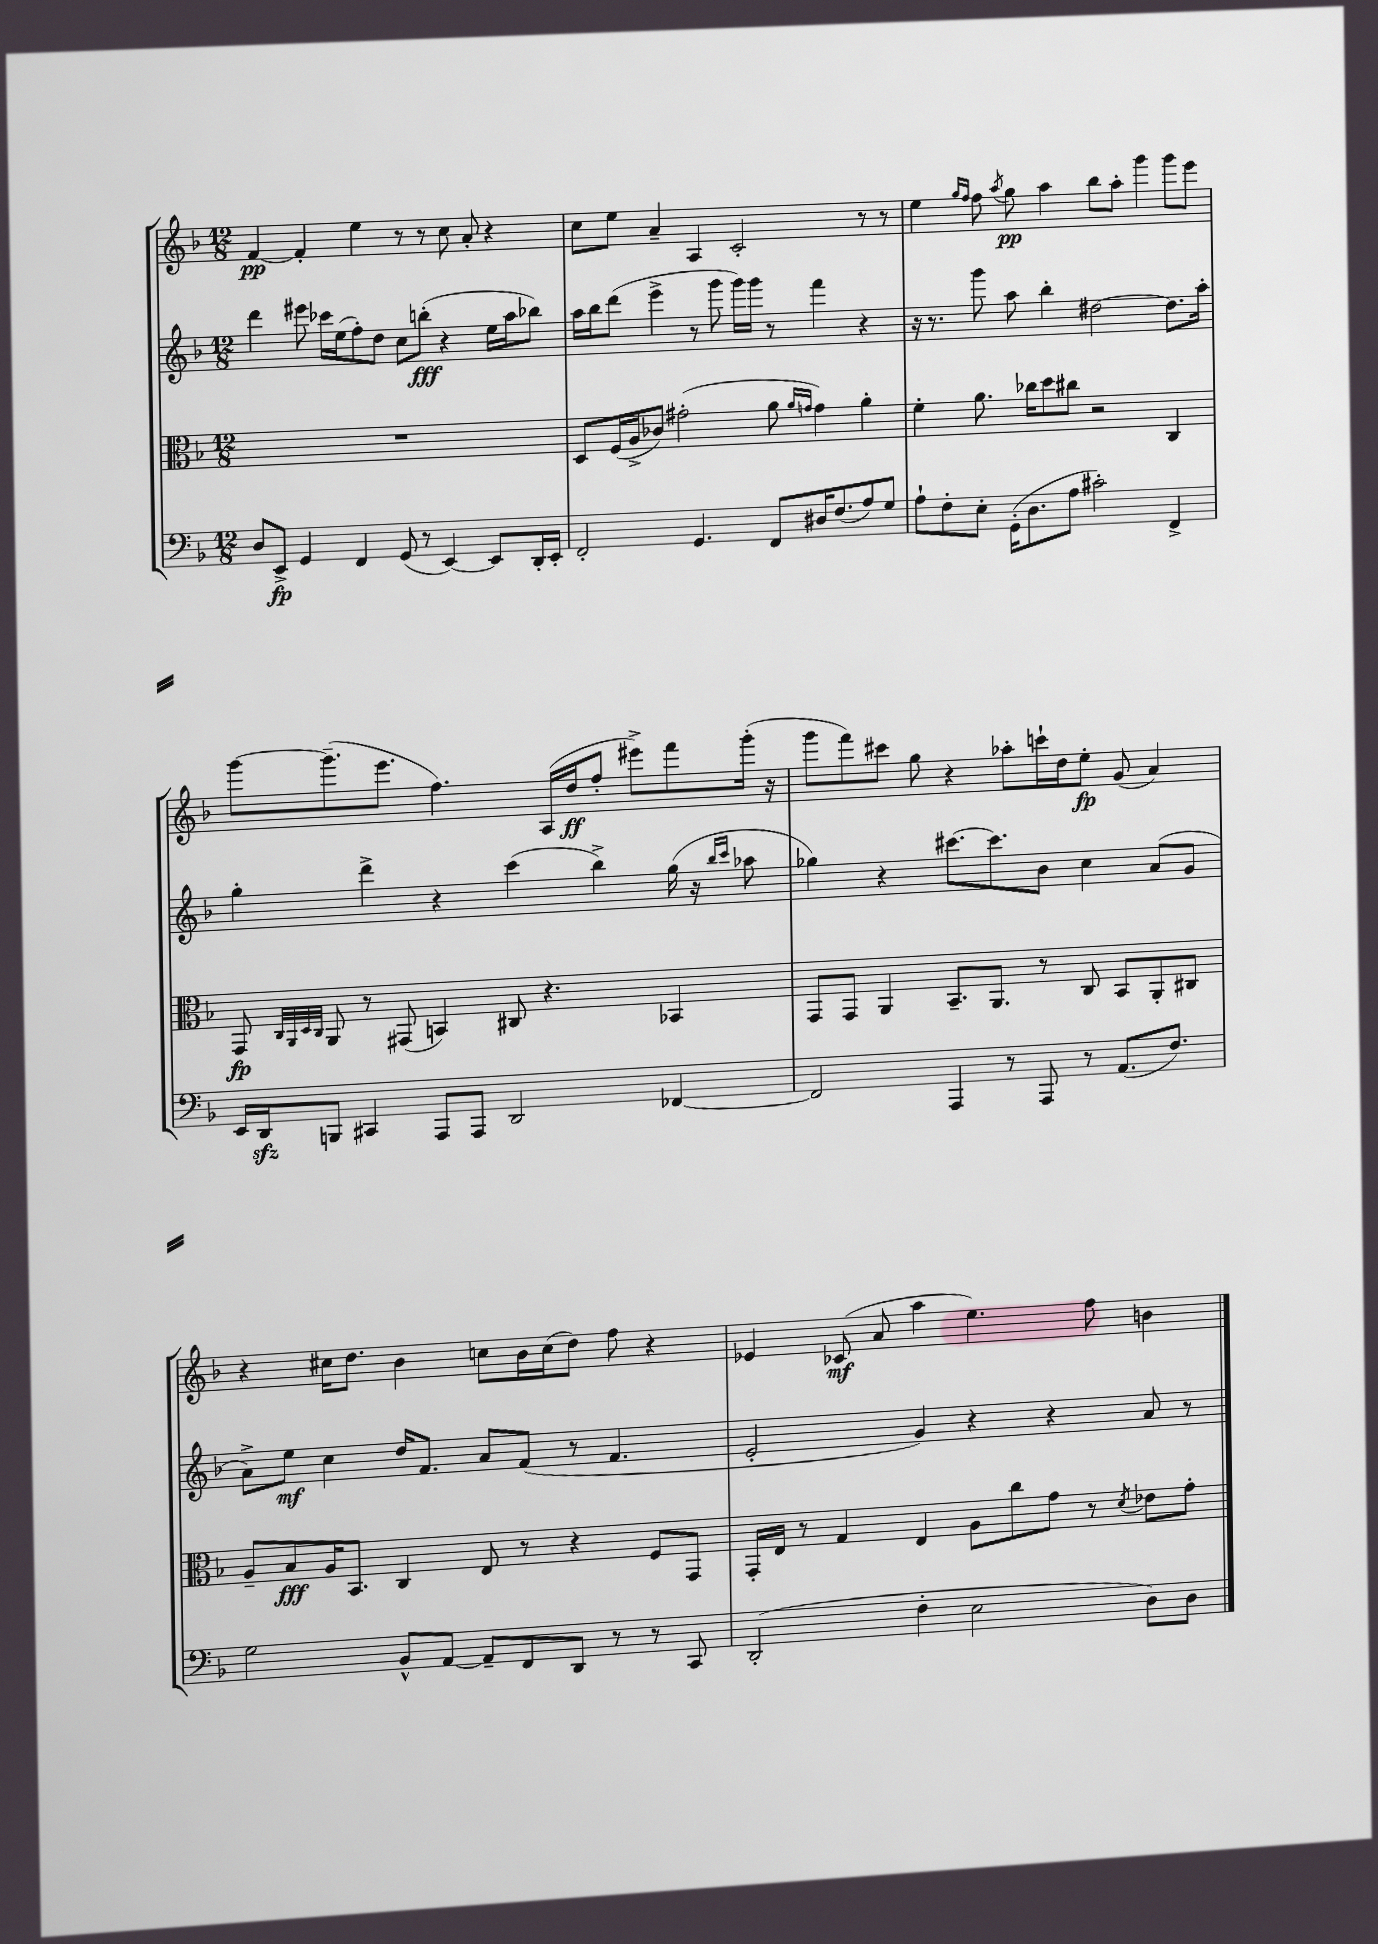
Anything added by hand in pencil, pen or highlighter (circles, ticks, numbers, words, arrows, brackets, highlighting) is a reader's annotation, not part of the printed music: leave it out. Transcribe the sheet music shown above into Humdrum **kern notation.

**kern	**kern	**kern	**kern
*staff4	*staff3	*staff2	*staff1
*clefF4	*clefC3	*clefG2	*clefG2
*k[b-]	*k[b-]	*k[b-]	*k[b-]
*M12/8	*M12/8	*M12/8	*M12/8
8D/L	1.r	4ddd\	[4f/
8EE^/J	.	.	.
4GG/	.	8eee#\	4f'/]
.	.	16ccc-\LL	.
.	.	(16ee\J	.
4FF/	.	8ff'\)	4ee\
.	.	8dd\J	.
(8GG/	.	8cc\L	8r
8r	.	(8bb'\J	8r
[4EE/)	.	4r	8cc\
.	.	.	8a'/
8EE/]L	.	16ee\LL	4r
.	.	16aa\J	.
16DD'/L	.	8bb-\J)	.
16EE'/JJ	.	.	.
=	=	=	=
2FF'/	8D/L	16aa\LL	8cc\L
.	.	16bb-\J	.
.	(16F/L	(8ddd\J	8ee\J
.	16A^/J	.	.
.	8c-/J)	4eee^\	4a~/
.	(2g#'\	.	.
4.GG/	.	8r	4A/
.	.	8ggg\	.
.	.	16ggg\LL)	2c'/
.	.	16ggg\JJ	.
8FF/L	8a\	8r	.
.	16qqa/LL	.	.
.	16qqg/JJ	.	.
16D#/K	4g\)	4fff\	.
(8.F/	.	.	.
8A/)	4a'\	4r	8r
8G/J	.	.	8r
=	=	=	=
8A`\L	4f'\	16r	4ee\
.	.	8.r	.
8F'\	.	.	.
.	.	.	16qqgg/LL
.	.	.	16qqff/JJ
8E'\J	8.a\	8ggg\	8ff\
.	.	.	8qaa/
(16GG'\LK	.	8aa\	8gg\
8.D\	16cc-\LK	.	.
.	8dd\	4bb-'\	4aa\
8A\J	8cc#\J	.	.
2c#'\)	2r	[2dd#\	8bb-\L
.	.	.	8aa'\J
.	.	.	4ggg\
4FF^/	4C/	8.dd#\]L	8ggg\L
.	.	.	8eee\J
.	.	16aa'\Jk	.
=	=	=	=
16EE/LL	8GG/	4gg'\	[8ggg\L
16DD/J	.	.	.
.	32qqC/LLL	.	.
.	32qqAA/	.	.
.	32qqD/	.	.
.	32qqC/JJJ	.	.
8BBB/J	8AA/	.	(8.ggg~\]
4CC#/	8r	4ddd^\	.
.	.	.	8.eee\J
.	(8GG#/	.	.
8AAA/L	4BB/)	4r	4.ff\)
8AAA/J	.	.	.
2DD/	8C#/	(4ccc\	.
.	4.r	.	(16A/LL
.	.	.	16dd/J
.	.	4bb-^\)	8ff'/J
.	.	.	8eee#^\L)
[4FF-/	4BB-/	(16gg\	8fff\
.	.	16r	.
.	.	16qqbb-/LL	.
.	.	16qqccc/JJ	.
.	.	8aa-\	(16ggg'\Jk
.	.	.	16r
=	=	=	=
2FF-/]	8GG/L	4gg-\)	8ggg\L
.	8GG/J	.	8fff\)
.	4AA/	4r	8ccc#\J
.	.	.	8gg\
4AAA/	8.BB-~/L	[8.ccc#\L	4r
.	8.AA/J	8.ccc#\]	.
8r	.	.	8aa-'\L
8AAA/	8r	8b-\J	16ccc`\L
.	.	.	16dd\J
8r	8C/	4cc\	8ee'\J
(8.AA/L	8BB-/L	.	(8g/
.	8AA'/	(8a/L	4a/)
8.F/J)	.	.	.
.	8C#/J	8g/J	.
=	=	=	=
2G\	8A~/L	8a^\L)	4r
.	8B-/	8ee\J	.
.	16A/K	4cc\	16cc#\LK
.	8.BB-/J	.	8.dd\J
8BB-^^/L	4C/	16dd/LK	4b-\
.	.	8.f/J	.
[8AA/J	.	.	.
8AA~/]L	8E/	8a/L	8cc\L
8FF/	8r	(8f/J	16b-\L
.	.	.	(16cc\J
8DD/J	4r	8r	8dd\J)
8r	.	4.f/	8ff\
8r	8F/L	.	4r
8CC/	8GG/J	.	.
=	=	=	=
(2DD'/	16GG'/LL	2e'/	4e-/
.	16E/JJ	.	.
.	8r	.	.
.	4G/	.	(8c-/
.	.	.	8a/
4F'\	4E/	4g/)	4aa\
2E\	8A\L	4r	4.ee\)
.	8cc\	.	.
.	8g\J	4r	.
.	8r	.	8ff\
.	8qd/	.	.
8D\L)	8e-\L	8a/	4b\
8D\J	8g'\J	8r	.
==	==	==	==
*-	*-	*-	*-
